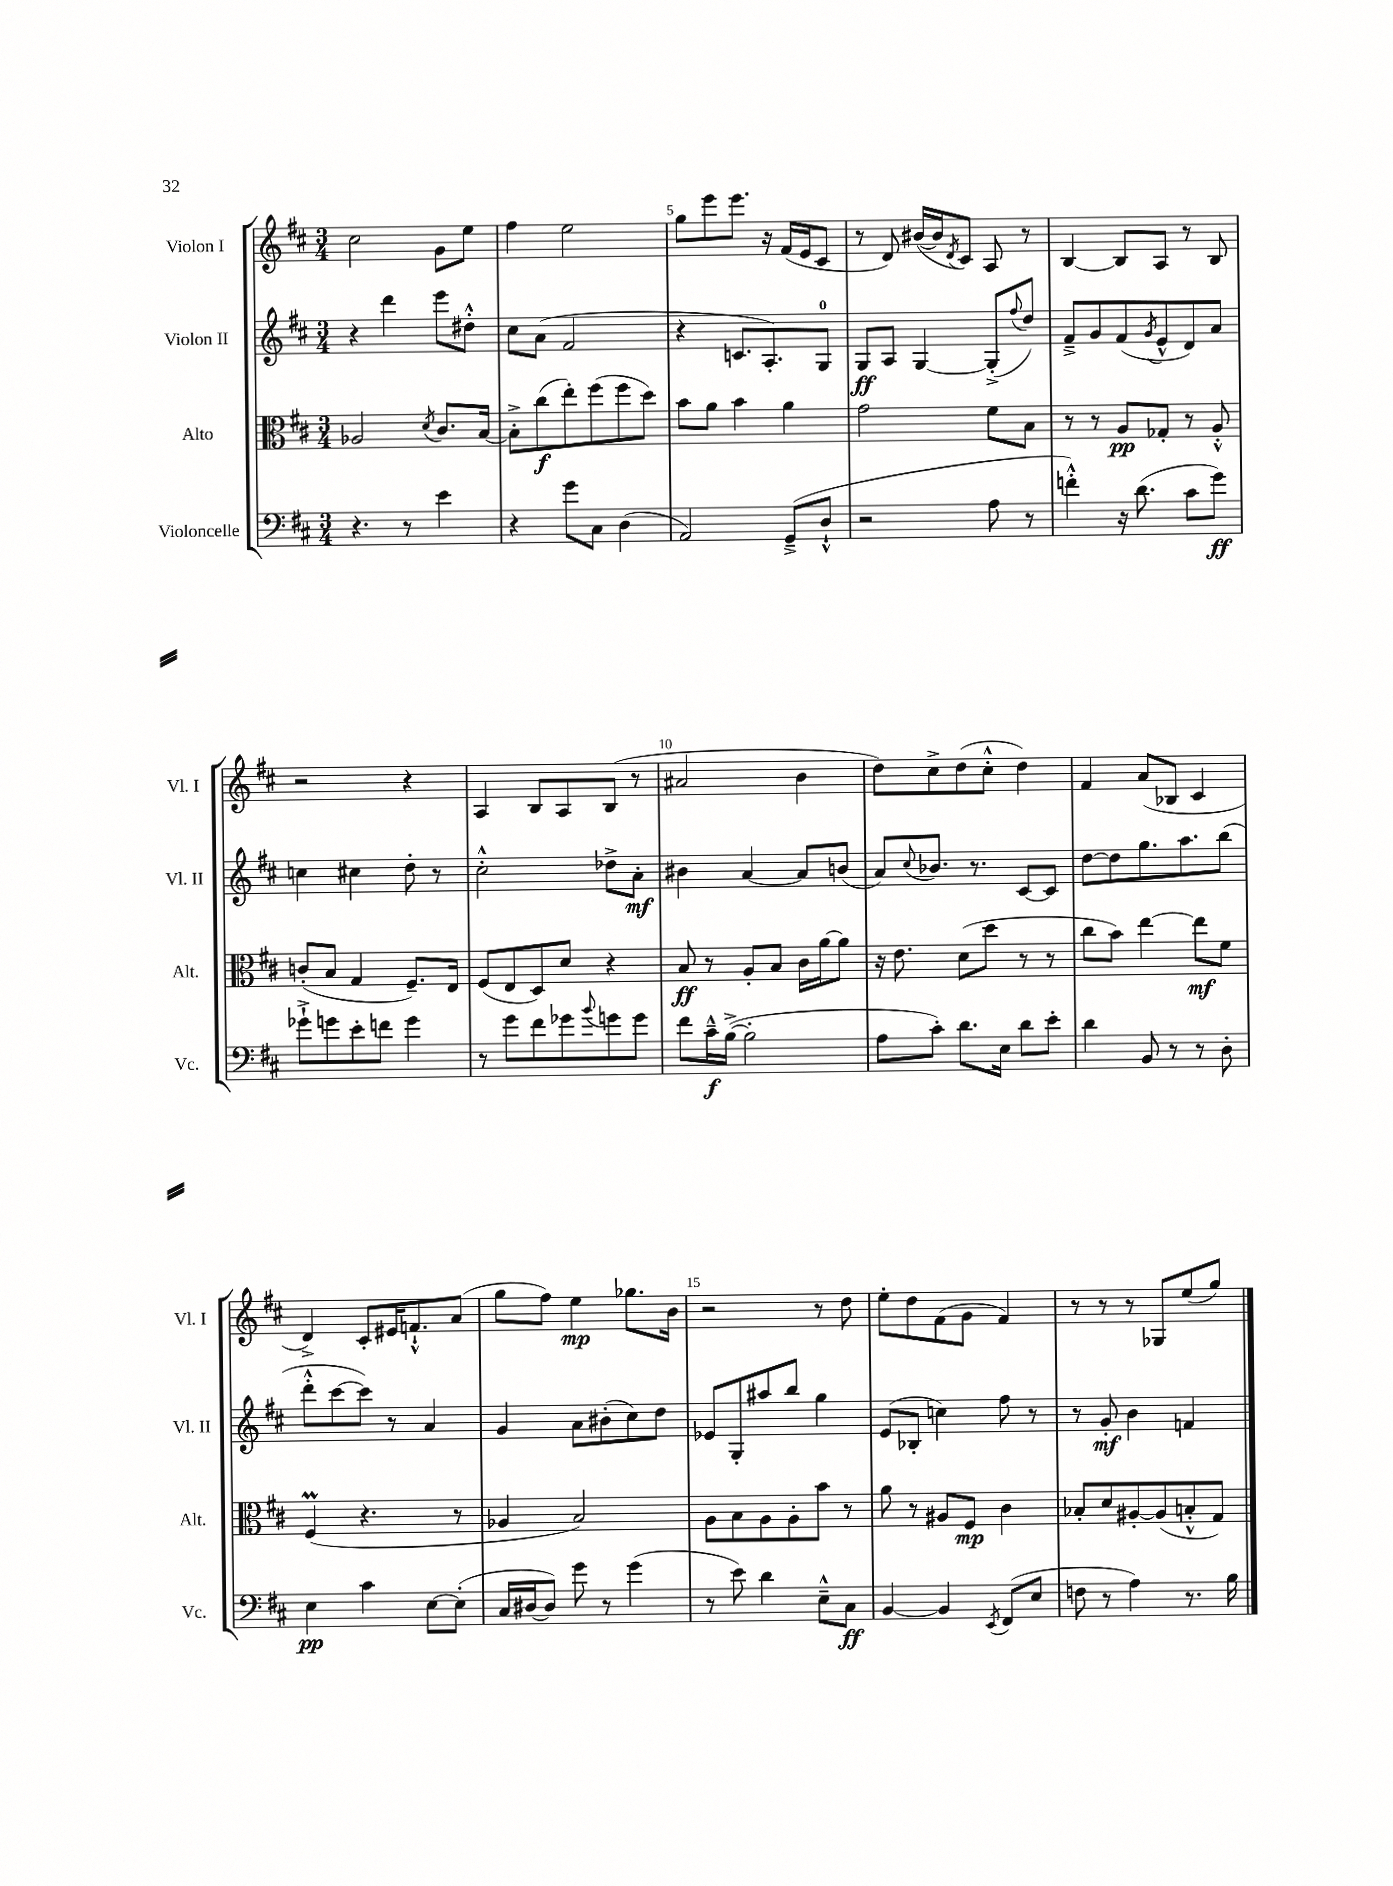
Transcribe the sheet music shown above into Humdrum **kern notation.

**kern	**kern	**kern	**kern
*staff4	*staff3	*staff2	*staff1
*clefF4	*clefC3	*clefG2	*clefG2
*k[f#c#]	*k[f#c#]	*k[f#c#]	*k[f#c#]
*M3/4	*M3/4	*M3/4	*M3/4
4.r	2A-	4r	2cc#
.	.	4ddd	.
8r	.	.	.
.	8qd	.	.
4e	8.c#	8eee	8g
.	.	8dd#'^^	8ee
.	[16B	.	.
=	=	=	=
4r	8B'^]	8cc#	4ff#
.	(8cc#	(8a	.
8g	8ee')	2f#	2ee
8C#	(8ff#	.	.
(4D	8ff#	.	.
.	8dd)	.	.
=	=	=	=
2AA)	8b	4r	8gg
.	8a	.	8eee
.	4b	8.c	8.eee
.	.	8.A')	16r
(8GG~^	4a	.	(16f#
.	.	.	16e
8D`^^	.	8G	8c#
=	=	=	=
2r	2g	8G	8r
.	.	8A	8d)
.	.	[4G	([16b#
.	.	.	16b#]
.	.	.	8qd
.	.	.	8c#)
8A	8f#	(8G'^]	8A
.	.	8qqff#	.
8r	8B	8dd)	8r
=	=	=	=
4f'^^)	8r	8f#~^	[4B
.	8r	8g	.
16r	8A	(8f#	8B]
(8.d	.	.	.
.	.	8qg	.
.	8G-'	8e^^	8A
8c#	8r	8d)	8r
8g)	8A'^^	8a	8B
=	=	=	=
8g-`^	(8c'	4cc	2r
8g	8B	.	.
8e'	4G	4cc#	.
8f	.	.	.
4g	8.F#~)	8dd'	4r
.	.	8r	.
.	16E	.	.
=	=	=	=
8r	(8F#	2cc#'^^	4A
8g	8E	.	.
8f#	8D)	.	8B
8g-	8d	.	8A
8qqb	.	.	.
8g	4r	8dd-^	(8B
8g	.	8a'	8r
=	=	=	=
8f#	8B	4b#	2a#
16c#~^^	8r	.	.
([16B^	.	.	.
2B']	8A'	[4a	.
.	8B	.	.
.	16c#	8a]	4b
.	[16a	.	.
.	8a]	(8b	.
=	=	=	=
8A	16r	8a)	8dd)
.	8.e	.	.
.	.	8qqcc#	.
8c#')	.	8.b-	8cc#^
8.d	(8d	.	(8dd
.	.	8.r	.
.	8dd	.	8cc#'^^
16E	.	.	.
8d	8r	[8c#	4dd)
8e'	8r	8c#]	.
=	=	=	=
4d	8cc#	[8dd	4f#
.	8b)	8dd]	.
8BB	[4ee	8.gg	(8a
8r	.	.	8B-
.	.	8.aa	.
8r	8ee]	.	4c#
8D'	8f#	(8bb	.
=	=	=	=
4E	(4F#	8ddd'^^	4d^)
.	.	[8ccc#	.
4c#	4.r	8ccc#])	8c#'
.	.	8r	16e#
.	.	.	8.f`^^
[8E	.	4a	.
(8E']	8r	.	(8a
=	=	=	=
16C#	4A-	4g	8gg
[16D#	.	.	.
8D#])	.	.	8ff#)
8g	2B)	8a	4ee
8r	.	(8b#'	.
(4g	.	8cc#)	8.gg-
.	.	8dd	.
.	.	.	16b
=	=	=	=
8r	8A	8e-	2r
8e)	8B	8G'	.
4d	8A	8aa#	.
.	8A'	8bb	.
8E~^^	8b	4gg	8r
8C#	8r	.	8dd
=	=	=	=
[4BB	8a	(8e	8ee'
.	8r	8B-'	8dd
4BB]	8A#	4cc)	(8f#
.	8F#	.	8g
8qEE	.	.	.
(8FF#	4c#	8ff#	4f#)
8E	.	8r	.
=	=	=	=
8F	8B-'	8r	8r
8r	8d	8g'	8r
4A)	[8A#'	4b	8r
.	(8A#]	.	8G-
8.r	8B'^^	4f	(8ee
.	8G)	.	8gg)
16B	.	.	.
==	==	==	==
*-	*-	*-	*-
